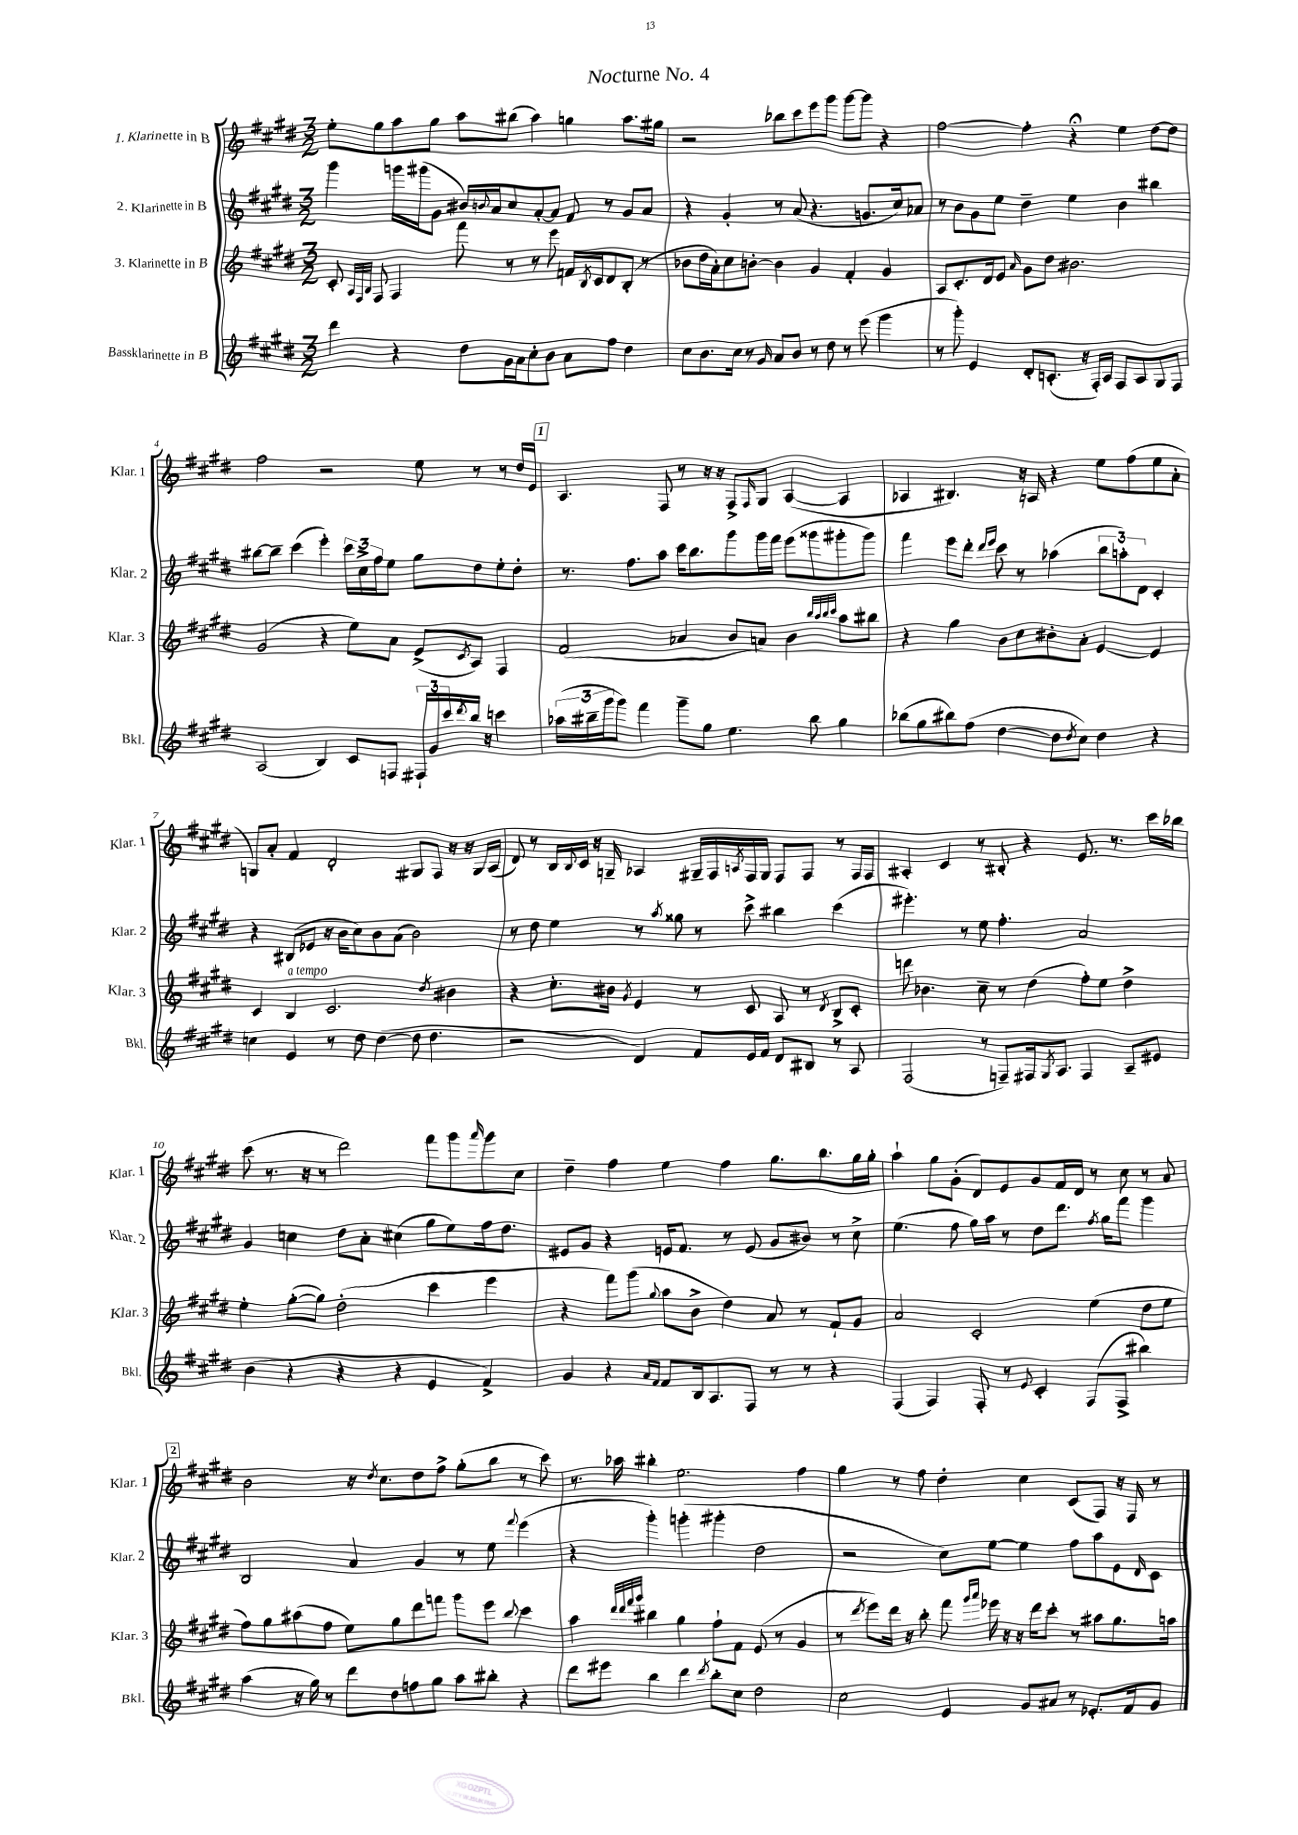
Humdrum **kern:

**kern	**kern	**kern	**kern
*staff4	*staff3	*staff2	*staff1
*clefG2	*clefG2	*clefG2	*clefG2
*k[f#c#g#d#]	*k[f#c#g#d#]	*k[f#c#g#d#]	*k[f#c#g#d#]
*M3/2	*M3/2	*M3/2	*M3/2
4ddd#	8c#'	4ggg#	8ee'
.	32qqA	.	.
.	32qqF#	.	.
.	32qqB	.	.
.	8F#	.	8gg#
4r	4F#	16ggg	8aa
.	.	(16ggg#	.
.	.	8g#	8gg#
8dd#	8fff#	16b#)	8aa
.	.	8qqb	.
.	.	16a	.
16g#	8r	8cc#	(8bb#
16a	.	.	.
8cc#'	8r	[8a'	4aa)
8b	8eee	8a]	.
8a	16f	8f#	4gg
.	8qB	.	.
.	16c#	.	.
8ff#	8d#	8r	.
4dd#	(8B'	8g#	8.aa
.	8r	8a	.
.	.	.	16gg#
=	=	=	=
8cc#	8b-	4r	2r
8.b	16dd#	.	.
.	16a')	.	.
.	8cc#	4g#'	.
16cc#	.	.	.
8r	[8b'	.	.
16qqg#	.	.	.
8a	4b]	8r	8bb-
8b	.	(8a	8ccc#
8r	4g#	4.r	8eee
8dd#	.	.	8ggg#
8r	4f#'	.	[8ggg#
(8eee	.	8.g	8ggg#]
4ggg#	4g#	.	4r
.	.	16cc#)	.
.	.	8a-	.
=	=	=	=
8r	8A	8r	[2ff#
8ggg#')	8.c#'	8b	.
4e	.	8g#	.
.	16d#	.	.
.	8e	8ee	.
.	16qqa	.	.
8d#'	8g#	4dd#~	4ff#']
(8.c'	8dd#	.	.
.	2.b#	4ee	4r;
16r	.	.	.
16F#')	.	.	.
16A	.	.	.
8F#	.	4b	4ee
8A	.	.	.
8G#	.	4bb#	[8dd#
8F#	.	.	8dd#]
=	=	=	=
(2A	(2g#	[8bb#	2ff#
.	.	8bb#~]	.
.	.	(4ccc#	.
4B)	4r	4eee')	2r
8c#	8ee)	24ccc#	.
.	.	24cc#^	.
.	.	24ff#	.
8F	8a	8ee	.
24F#`	(8e^	8gg#	8ee
24g#	.	.	.
24ccc#	.	.	.
8qddd#	8qc#	.	.
16bb	8A)	8dd#	8r
16r	.	.	.
4ccc	4F#	8ee'	8r
.	.	8dd#'	16dd#
.	.	.	16e
=	=	=	=
(24aa-	(2f#	8.r	4.A
24bb#~	.	.	.
24ggg#	.	.	.
8ggg#)	.	.	.
.	.	8.ff#	.
4fff#	.	.	.
.	.	8aa	8F#
8ggg#~	4a-	16ccc#	8r
.	.	8.bb	.
8gg#	.	.	16r
.	.	.	16r
4.ee	8b	8ggg#	8F#^
.	.	.	16qqF#
.	8a)	16ggg#	8G#
.	.	16fff#	.
.	4b	(8eee	([4A
8bb#	.	8ggg##	.
.	32qqbb	.	.
.	32qqaa	.	.
.	32qqbb	.	.
.	32qqccc#	.	.
4gg#	8aa	8ggg#'	4A]
.	8bb#	8ggg#)	.
=	=	=	=
(8bb-	4r	4fff#	4A-
8gg#	.	.	.
8bb#)	4gg#	8eee	4.B#)
(8ff#	.	8ddd#'	.
.	.	16qqddd#	.
.	.	16qqeee	.
[4dd#	8b	8ccc#	.
.	8cc#	8r	16r
.	.	.	16A
8dd#]	8b#'	(4aa-	4r
8qdd#	.	.	.
8cc#)	8a'	.	.
4dd#	[4e	12bb	8ee
.	.	12aa')	.
.	.	.	(8ff#
.	.	12d#	.
4r	4e]	4c#'	8ee
.	.	.	8a'
=	=	=	=
4cc	4c#	4r	8G)
.	.	.	8a'
4e	4B	(8B#	4f#
.	.	8e-	.
8r	2.c#	16r	2d#'
.	.	16b	.
8dd#	.	8cc#)	.
([4dd#	.	8b	.
.	.	(8a	.
8dd#]	.	2b)	8G#
4.dd#	.	.	8F#
.	8qdd#	.	.
.	4b#	.	16r
.	.	.	16r
.	.	.	16G#
.	.	.	(16A
=	=	=	=
2r	4r	8r	8d#)
.	.	8dd#	8r
.	8.cc#'	4ee	16B
.	.	.	8qqB
.	.	.	16c#
.	.	.	16r
.	16b#	.	16G~
.	8qg#	.	.
4d#)	4e	8r	4A-
.	.	8qaa	.
.	.	8gg##	.
8f#	8r	8r	16G#~
.	.	.	16F#
.	.	.	8qA
16e	8c#	8ccc#^	16F#
16f#	.	.	16G#
8d#	8A	4bb#	8F#
8B#	8r	.	8F#
.	8qd#	.	.
8r	8B^	(4ccc#	8r
8A	8c#'	.	16F#
.	.	.	16F#
=	=	=	=
(2F#	8ddd	4.eee#')	4A#'
.	4.b-	.	.
.	.	.	4c#
.	.	8r	.
8r	8cc#~	8ee	8r
8F~)	8r	4.ff#'	8B#'
16F#	(4dd#	.	4r
8qG#	.	.	.
8.A	.	.	.
4F#	8ff#')	2a	8.e
.	8ee	.	.
.	.	.	8.r
8A~	4dd#^	.	.
8e#	.	.	16ccc#
.	.	.	16bb-
=	=	=	=
(4b	4ee'	4g#	(8ccc#
.	.	.	8.r
4r	([8gg#'	4cc	.
.	.	.	16r
.	8gg#])	.	8r
4r	(2dd#'	8dd#	2ddd#)
.	.	8a'	.
4r	.	(4cc#	.
4e	4ccc#	8gg#	8fff#
.	.	8ee)	8ggg#
.	.	.	16qqaaa
4f#^)	4eee	16ff#	8ggg#
.	.	8.dd#	.
.	.	.	8cc#
=	=	=	=
4g#	4r	8e#	4dd#~
.	.	8g#	.
4r	8fff#)	4r	4ff#
.	(8ggg#	.	.
16qqa	.	.	.
16qqf#	8qqgg#	.	.
8f#	8aa	16e	4ee
.	.	8.f#	.
16B	8b^	.	.
8.A	.	.	.
.	4dd#)	8r	4ff#
8F#	.	(8e	.
8r	8a	8g#	8.gg#
8r	8r	8b#)	.
.	.	.	8.bb
4r	8f#`	8r	.
.	8g#	8cc#^	16gg#
.	.	.	16gg#'
=	=	=	=
(4F#	2a	(4.ee	4aa`
4F#)	.	.	8gg#
.	.	8ff#	(8g#'
8F#'	2c#'	16gg#)	8d#)
.	.	16aa	.
8r	.	8r	8e
8qqe	.	.	.
4c#'	.	8dd#	8g#
.	.	8.ddd#	16f#
.	.	.	16d#
(8F#	(4ee	.	8r
.	.	8qff#	.
.	.	16gg#	.
8F#^	.	8fff#	8cc#
4bb#)	8dd#	4ggg#	8r
.	8ee	.	8a
=	=	=	=
(4aa	8ff#)	2B	2b
.	8gg#	.	.
16r	(8aa#	.	.
16gg#)	.	.	.
8r	8ff#	.	.
8ddd#	8ee)	4a	16r
.	.	.	8qdd#
.	.	.	8.cc#
8dd#	8gg#	.	.
8ff	8ddd#	4g#	8dd#
8gg#	8fff	.	8ff#^
8aa	8ggg#	8r	(8gg#'
8bb#'	8eee	8ee	8bb
.	8qqbb	8qqfff#	.
4r	4ccc#	(4eee	8r
.	.	.	8ccc#)
=	=	=	=
8ddd#	4aa	4r	8.r
8eee#	.	.	.
.	.	.	16aa-
.	32qqddd#	.	.
.	32qqddd#	.	.
.	32qqfff#	.	.
.	32qqggg#	.	.
4bb	4bb#	4ggg#')	4bb#'
4ddd#	4gg#	(4ggg'	2.ee
8qddd#	.	.	.
8bb'	8ff#`	4ggg#'	.
8cc#	8f#	.	.
2dd#	(8e	2dd#	.
.	8r	.	.
.	4g#	.	4ff#
=	=	=	=
2cc#	8r	2r	4gg#
.	8qddd#	.	.
.	8eee)	.	.
.	16ddd#	.	8r
.	16r	.	.
.	8bb'	.	8ff#
4e	8fff#	8cc#)	4dd#'
.	16qqggg#	.	.
.	16qqaaa	.	.
.	16eee-	[8ee	.
.	16r	.	.
8g#	16r	4ee]	4cc#
.	16ddd#	.	.
8a#	8ccc#'	.	.
8r	8r	8ff#	(8c#
8.e-'	8aa#	8aa	8F#)
.	8.gg#	8e	16r
16f#	.	.	16F#
.	.	16qqd#	.
8g#	.	8c#	8r
.	16aa	.	.
==	==	==	==
*-	*-	*-	*-
